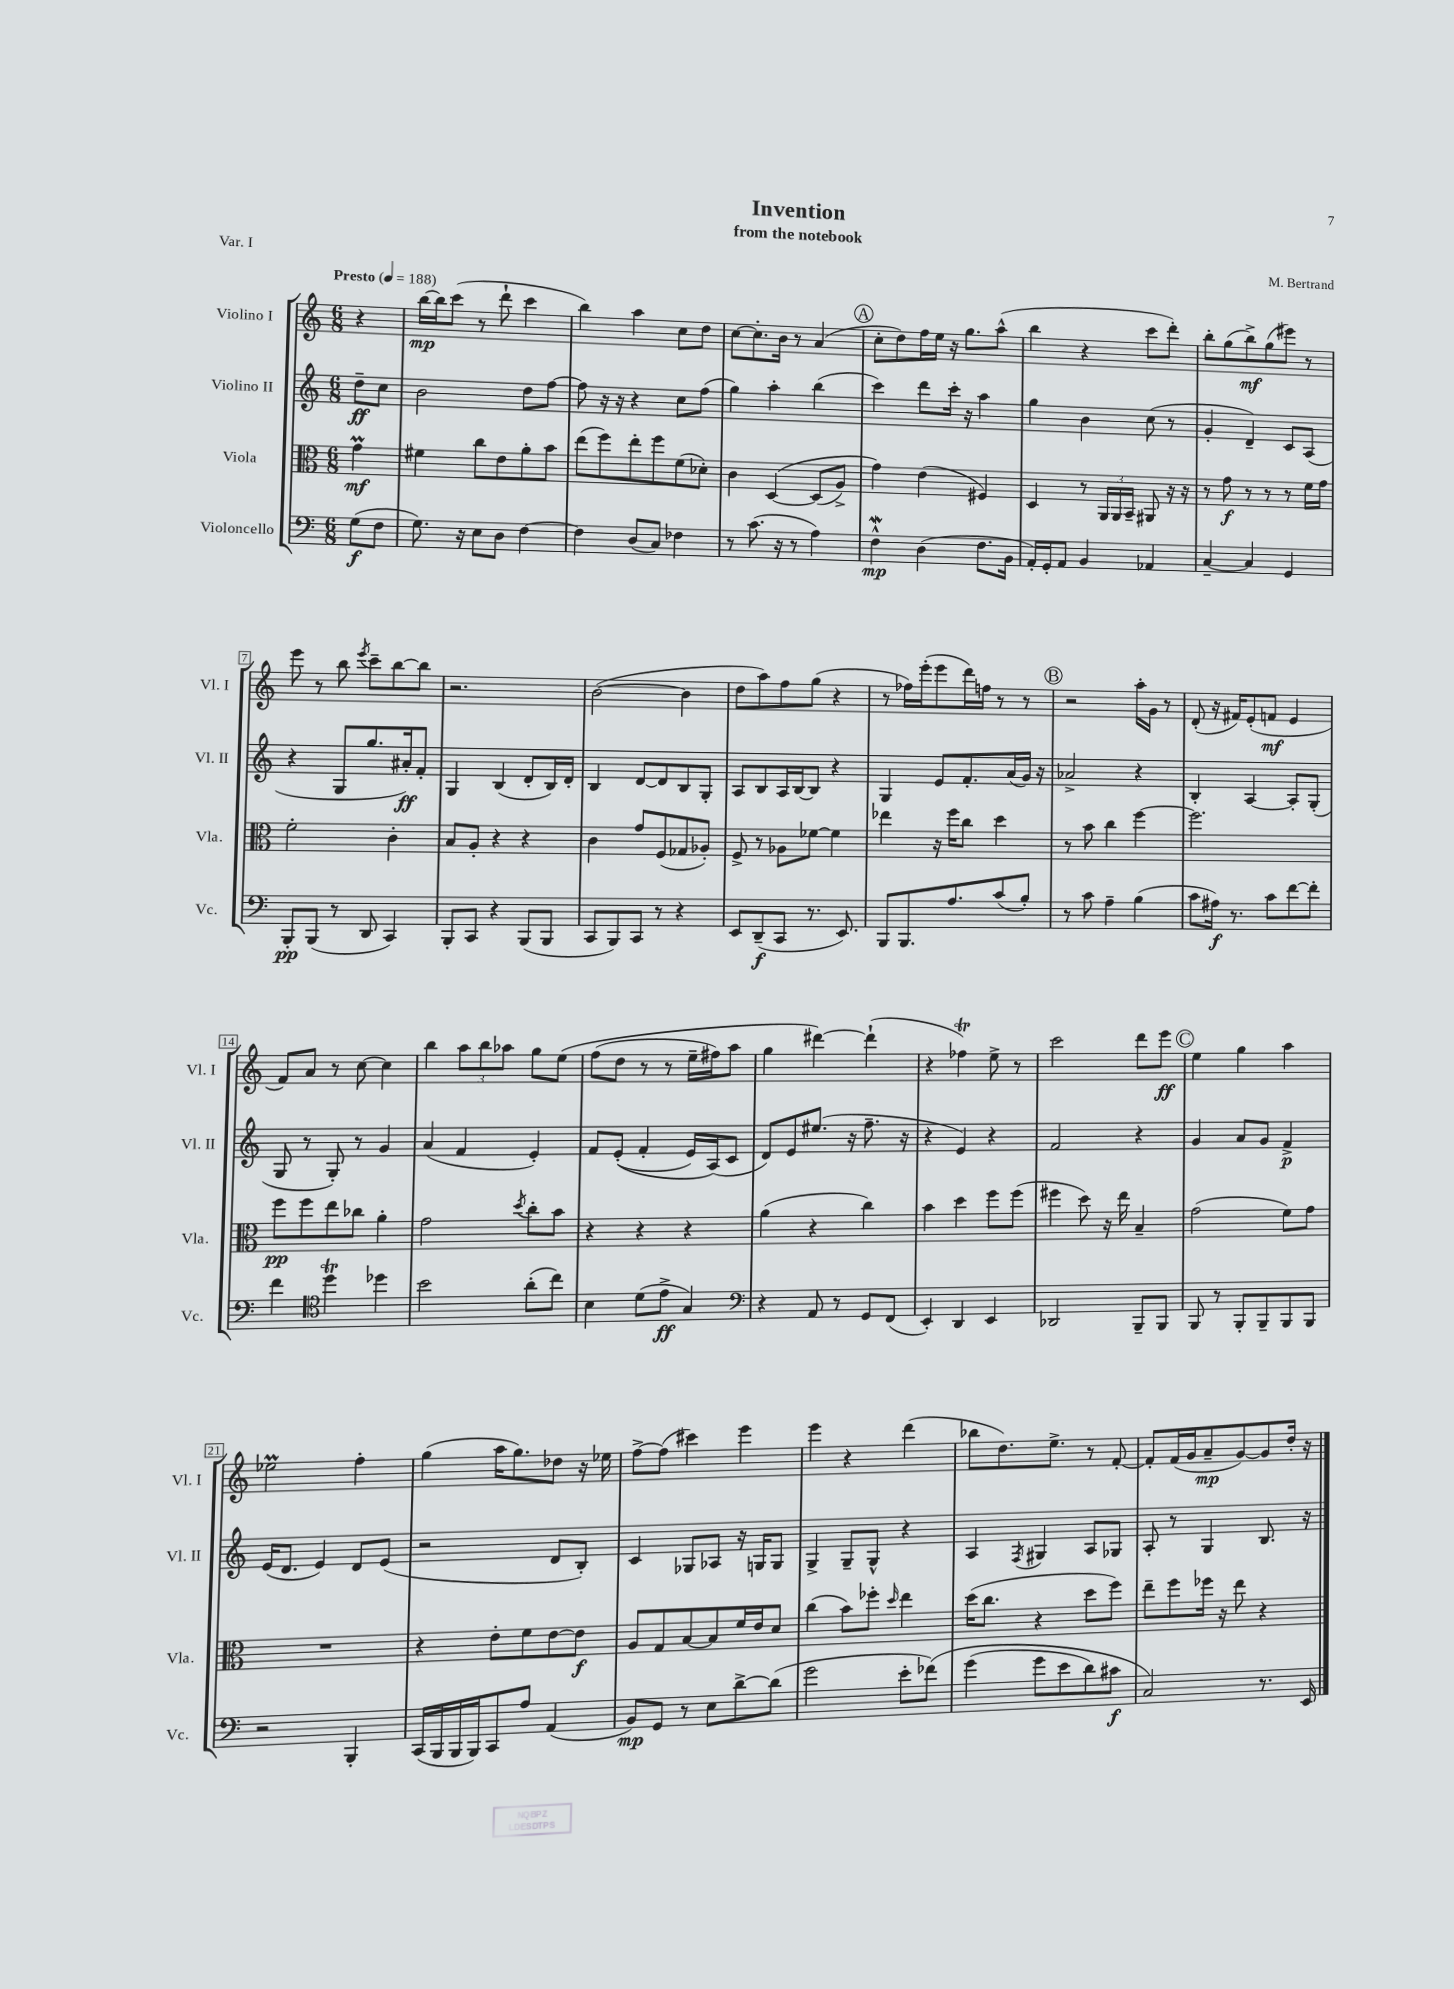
\header { title = "Invention" composer = "M. Bertrand" subtitle = "from the notebook" piece = "Var. I" }
<<
\new StaffGroup <<
\new Staff = "s0" \with { instrumentName = "Violino I" shortInstrumentName = "Vl. I" } {
    \clef treble \key c \major \numericTimeSignature \time 6/8 \partial 4 \tempo "Presto" 4 = 188
    \autoBeamOff r4 |
    b''16[~\mp b''16 c'''8]( r8 d'''8-! c'''4 |
    b''4) a''4 c''8[ d''8] |
    c''8[~ c''8.-. b'16] r8 a'4( |
    \mark \markup { \circle "A" } c''8[-. d''8) f''16 e''16] r16 g''8.[ a''8]-^( |
    b''4 r4 c'''8[ d'''8]-.) |
    b''8[-. g''8( b''8->\mf) g''8( eis'''8]) r8 |
    e'''8 r8 b''8 \acciaccatura { e'''8 } c'''8[-- b''8~ b''8] |
    r2. |
    b'2~( b'4 |
    d''8[ a''8) f''8 g''8]( r4 |
    r8 fes''16[) e'''16-.( e'''8 d'''16) f''16] r8 r8 |
    \mark \markup { \circle "B" } r2 a''16[-. g'16] r8 |
    d'8-.( r16 fis'16[) e'8-.( f'8]\mf e'4 |
    f'8[) a'8] r8 c''8~ c''4 |
    b''4 \tuplet 3/2 { a''8[ b''8 aes''8] } g''8[ e''8]\( |
    f''8[( d''8] r8 r8 e''16[-- fis''16) a''8] |
    g''4 dis'''4~\) dis'''4-!( |
    r4 fes''4\trill) e''8-> r8 |
    c'''2 d'''8[ e'''8]\ff |
    \mark \markup { \circle "C" } e''4 g''4 a''4 |
    ees''2\prall f''4-. |
    g''4( a''16[ g''8.) des''8] r16 ees''16 |
    f''8[~-> f''8]( cis'''4) e'''4 |
    e'''4 r4 d'''4( |
    bes''8[ d''8.) e''8.]-> r8 f'8~-. |
    f'8[-. f'16( g'16 a'8--\mp g'8~) g'8 d''16]-. r16 \bar "|." |
}
\new Staff = "s1" \with { instrumentName = "Violino II" shortInstrumentName = "Vl. II" } {
    \clef treble \key c \major \numericTimeSignature \time 6/8 \partial 4
    \autoBeamOff d''8[--\ff c''8] |
    b'2 d''8[ f''8]~ |
    f''8 r16 r16 r4 c''8[ f''8]( |
    g''4) a''4-. b''4( |
    \mark \markup { \circle "A" } c'''4) d'''8[ c'''16]-. r16 a''4 |
    g''4 b'4 c''8( r8 |
    g'4-. d'4--) c'8[ a8]( |
    r4 g8[ g''8. ais'16-.\ff) f'8]-. |
    g4 b4( d'8[-. b16) d'16]-. |
    b4 d'8[~ d'8 b8 g8]-. |
    a8[ b8 a16 b16~ b8] r4 |
    g4 e'8[ f'8.-. a'16( g'16]) r16 |
    \mark \markup { \circle "B" } aes'2-> r4 |
    b4-. a4~ a8[-. g8]-.( |
    g8 r8 g8-.) r8 g'4 |
    a'4( f'4 e'4-.) |
    f'8[ e'8]-.(\( f'4-. e'16[) a16(\) c'8] |
    d'8[) e'8 eis''8.]( r16 f''8.-- r16 |
    r4 e'4) r4 |
    f'2 r4 |
    \mark \markup { \circle "C" } g'4 a'8[ g'8] f'4->\p |
    e'16[( d'8.] e'4) d'8[ e'8]( |
    r2 d'8[ b8]-.) |
    c'4 ges8[ aes8] r16 g16[ g8] |
    g4-> g8[-- g8]-^ r4 |
    a4 \acciaccatura { f8 } gis4 a8[ ges8] |
    a8-. r8 g4 b8. r16 \bar "|." |
}
\new Staff = "s2" \with { instrumentName = "Viola" shortInstrumentName = "Vla." } {
    \clef alto \key c \major \numericTimeSignature \time 6/8 \partial 4
    \autoBeamOff g'4\prall\mf |
    fis'4 c''8[ e'8 a'8-. b'8] |
    e''8[( f''8) e''8-. f''8 f'8( des'8]-.) |
    c'4 d4~\( d8[( a8]->) |
    \mark \markup { \circle "A" } g'4\) e'4( fis4) |
    d4 r8 \tuplet 3/2 { a,16[ a,16 b,16]-- } ais,8 r16 r16 |
    r8 g'8\f r8 r8 r8 f'16[ g'16] |
    f'2-. c'4-. |
    b8[ a8]-. r4 r4 |
    c'4 g'8[ f8( ges8 aes8]-.) |
    f8-> r8 aes8[ fes'8]~ fes'4 |
    ees''4 r16 f''16[ c''8] d''4 |
    \mark \markup { \circle "B" } r8 b'8 c''4 f''4~ |
    f''2. |
    f''8[\pp f''8 e''8 ces''8] a'4-. |
    g'2 \acciaccatura { d''8 } c''8[-. b'8] |
    r4 r4 r4 |
    a'4( r4 c''4) |
    b'4 d''4 f''8[ f''8]( |
    fis''4 d''8) r16 e''16 b4-- |
    \mark \markup { \circle "C" } g'2( f'8[) g'8] |
    R2. |
    r4 e'8[-. f'8 e'8~ e'8]\f |
    a8[ g8 b8~ b8 f'16 e'16 d'8] |
    c''4( b'8[) fes''8]-. \grace { d''16 } e''4 |
    d''16[( c''8.] r4 d''8[ f''8]) |
    e''8[-- f''8 fes''16] r16 e''8 r4 \bar "|." |
}
\new Staff = "s3" \with { instrumentName = "Violoncello" shortInstrumentName = "Vc." } {
    \clef bass \key c \major \numericTimeSignature \time 6/8 \partial 4
    \autoBeamOff g8[\f( f8] |
    g8.) r16 e8[ d8] f4~ |
    f4 d8[( c8]) fes4 |
    r8 c'8.( r16 r8 a4) |
    \mark \markup { \circle "A" } f4-^\mordent\mp d4( f8.[ b,16] |
    a,16[-.) g,16-. a,8] b,4 aes,4 |
    c4~-- c4 g,4 |
    b,,8[-.\pp b,,8]( r8 d,8 c,4) |
    b,,8[-. c,8] r4 b,,8[( b,,8] |
    c,8[ b,,8) c,8] r8 r4 |
    e,8[ d,8--\f( c,8] r8. e,8.) |
    b,,8[ b,,8. a8. c'8( b8]-.) |
    \mark \markup { \circle "B" } r8 c'8 a4-- b4( |
    c'8[ ais16]\f) r8. c'8[ f'8~ f'8]-. |
    f'4 \clef tenor d''4\trill des''4 |
    b'2 a'8[-.( c''8]) |
    b4 d'8[( e'8]->\ff g4) |
    \clef bass r4 a,8 r8 g,8[ f,8]( |
    e,4-.) d,4 e,4 |
    des,2 b,,8[-- b,,8] |
    \mark \markup { \circle "C" } b,,8 r8 b,,8[-. b,,8-- b,,8 b,,8] |
    r2 b,,4-. |
    c,16[( b,,16 b,,16 b,,16) c,8 a8] a,4( |
    b,8[\mp) g,8] r8 e8[ d'8~-> d'8]( |
    g'2 e'8[-. fes'8])\( |
    g'4( g'8[ e'8 d'8) cis'8]\f |
    c2\) r8. e,16 \bar "|." |
}
>>
>>
\layout { \context { \Score \override BarNumber.stencil = #(make-stencil-boxer 0.1 0.3 ly:text-interface::print) } }
